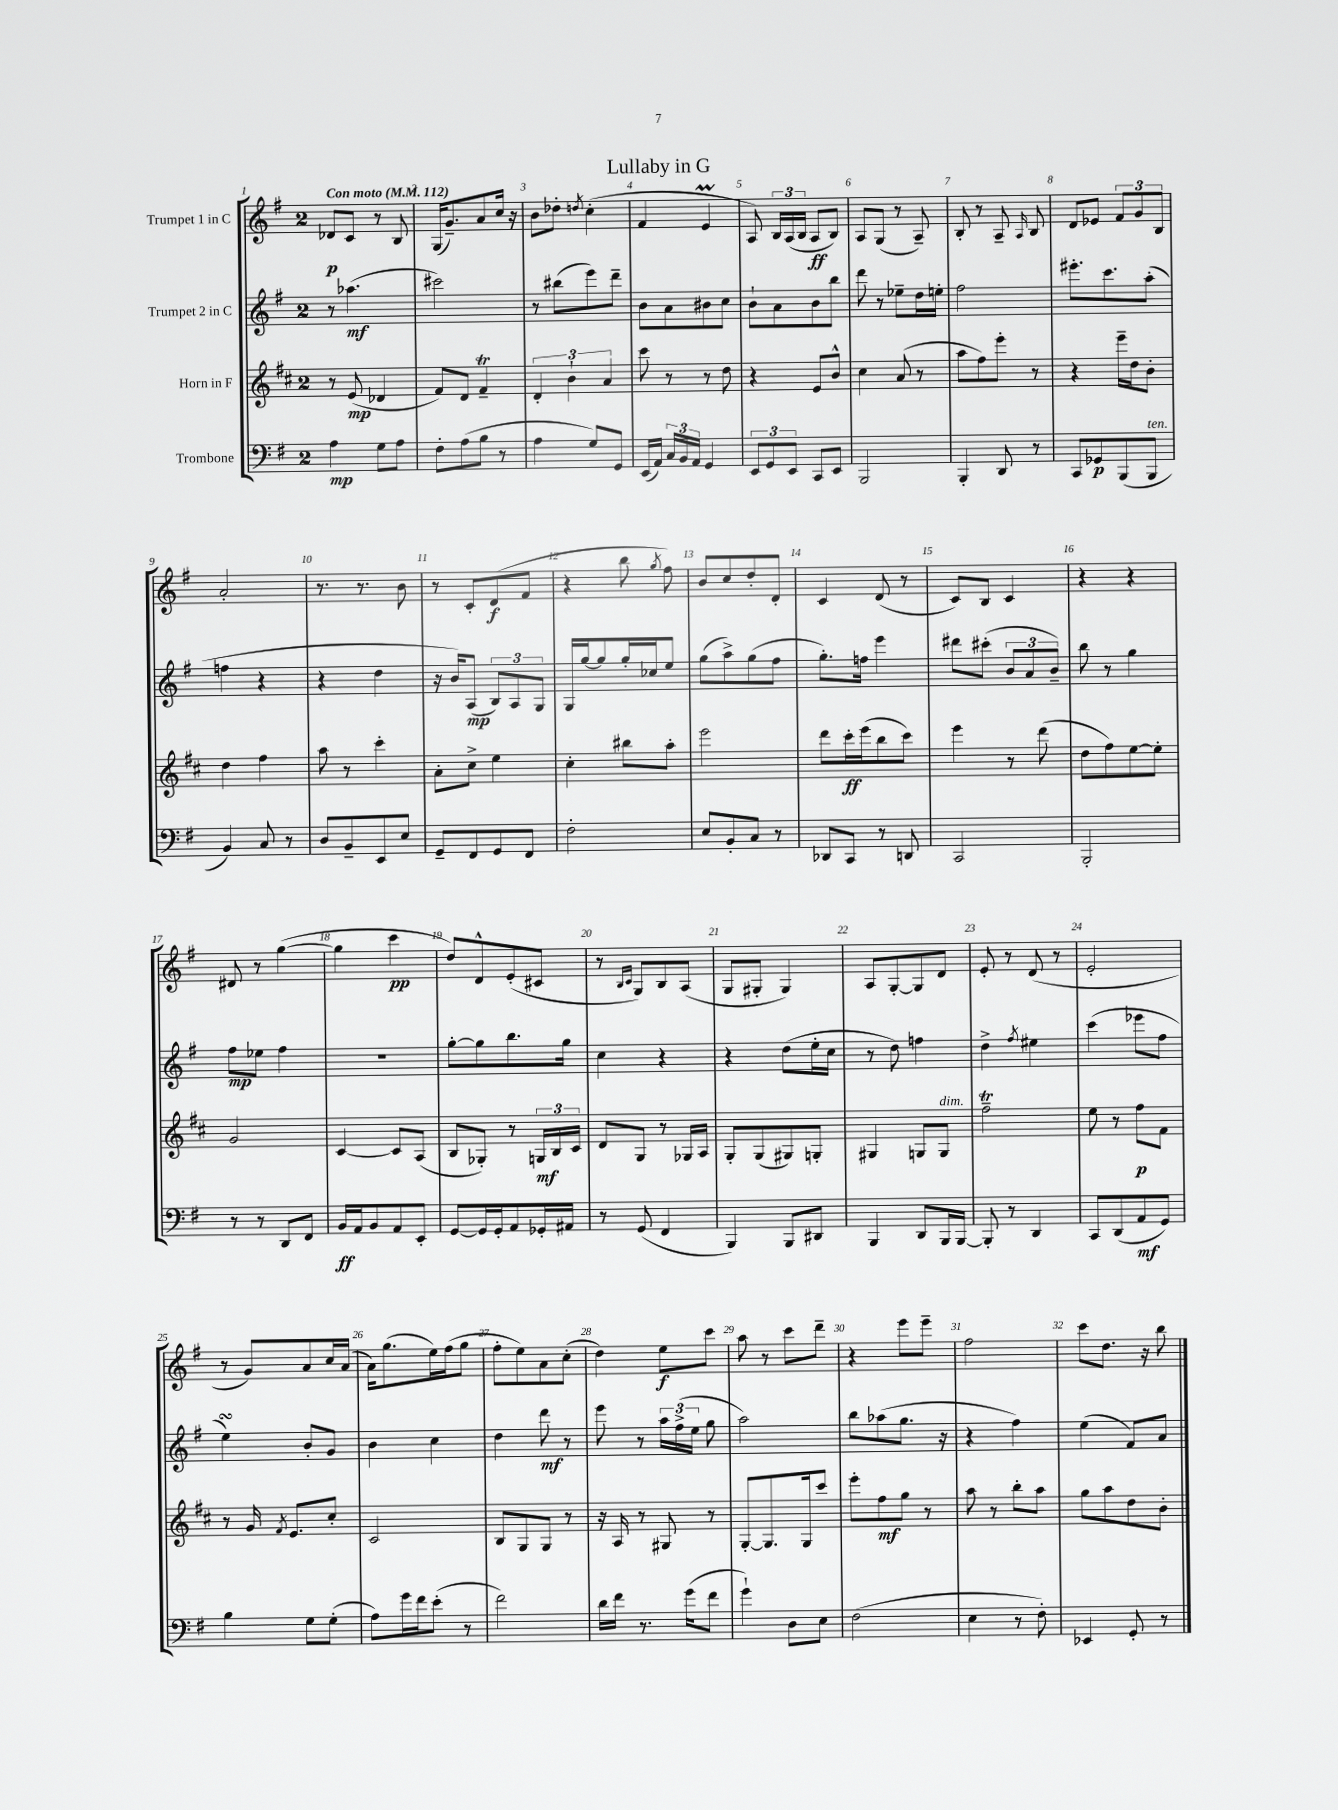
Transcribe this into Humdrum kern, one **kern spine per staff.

**kern	**dynam	**kern	**dynam	**kern	**dynam	**kern	**dynam
*part4	*part4	*part3	*part3	*part2	*part2	*part1	*part1
*staff4	*staff4	*staff3	*staff3	*staff2	*staff2	*staff1	*staff1
*I"Trombone	*	*I"Horn in F	*	*I"Trumpet 2 in C	*	*I"Trumpet 1 in C	*
*clefF4	*	*clefG2	*	*clefG2	*	*clefG2	*
*k[f#]	*	*k[f#c#]	*	*k[f#]	*	*k[f#]	*
*M2/4	*	*M2/4	*	*M2/4	*	*M2/4	*
*MM112	*	*MM112	*	*MM112	*	*MM112	*
=1	=1	=1	=1	=1	=1	=1	=1
!	!	!	!	!	!	!LO:TX:a:B:t=Con moto	!
4A\	mp	8r	.	8r	.	8d-X/L	p
.	.	(8e/	mp	(4.aa-X\	mf	8c/J	.
8G\L	.	4d-X/	.	.	.	8r	.
8A\J	.	.	.	.	.	8B/	.
=2	=2	=2	=2	=2	=2	=2	=2
8F#'\L	.	8f#/L)	.	2ccc#X\)	.	(16G/KL	.
.	.	.	.	.	.	8.g~/)	.
(8A\	.	8d/J	.	.	.	.	.
8B\J	.	4f#t~/	.	.	.	8a/	.
8r	.	.	.	.	.	16cc/Jk	.
.	.	.	.	.	.	16r	.
=3	=3	=3	=3	=3	=3	=3	=3
4A\	.	6d'/	.	8r	.	8b\L	.
.	.	.	.	(8bb#X\L	.	8dd-X'\J	.
.	.	6b`\	.	.	.	.	.
.	.	.	.	.	.	8qddn/	.
8G/L)	.	.	.	8eee\)	.	(4cc'\	.
.	.	6a/	.	.	.	.	.
8GG/J	.	.	.	8ddd~\J	.	.	.
=4	=4	=4	=4	=4	=4	=4	=4
(16EE/LL	.	8ccc#\	.	8b\L	.	4f#/	.
16AA/JJ)	.	.	.	.	.	.	.
24C/LL	.	8r	.	8a\	.	.	.
24BB/	.	.	.	.	.	.	.
24AA/JJ	.	.	.	.	.	.	.
4GG/	.	8r	.	8b#X\	.	4eM/	.
.	.	8dd\	.	8cc\J	.	.	.
=5	=5	=5	=5	=5	=5	=5	=5
12EE/L	.	4r	.	8b`\L	.	8A/)	.
12GG/	.	.	.	.	.	.	.
.	.	.	.	8a\	.	24B/LL	.
12EE/J	.	.	.	.	.	(24A/	.
.	.	.	.	.	.	24B/JJ	.
8CC/L	.	8e/L	.	8b\	.	8A/L	ff
8EE/J	.	8b^^/J	.	8bb\J	.	8B/J)	.
=6	=6	=6	=6	=6	=6	=6	=6
2BBB/	.	4cc#\	.	8ddd\	.	8A/L	.
.	.	.	.	8r	.	(8G/J	.
.	.	(8a/	.	8ee-X~\L	.	8r	.
.	.	8r	.	16dd\L	.	8A~/)	.
.	.	.	.	16een'\JJ	.	.	.
=7	=7	=7	=7	=7	=7	=7	=7
4BBB'/	.	8aa\L	.	2ff#\	.	8B'/	.
.	.	8ff#\)	.	.	.	8r	.
8DD/	.	8eee'\J	.	.	.	8A~/	.
.	.	.	.	.	.	16qqA/	.
8r	.	8r	.	.	.	8B/	.
=8	=8	=8	=8	=8	=8	=8	=8
8CC/L	.	4r	.	8.eee#X'\L	.	8d/L	.
8GG-X/	p	.	.	.	.	8e-X/J	.
.	.	.	.	8.ccc\	.	.	.
(8BBB/	.	16eee~\LL	.	.	.	12f#/L	.
.	.	16dd\J	.	.	.	.	.
.	.	.	.	.	.	12g/	.
!LO:TX:a:i:t=ten.	!	!	!	!	!	!	!
8BBB/J	.	8b'\J	.	(8aa'\J	.	.	.
.	.	.	.	.	.	12B/J	.
!!LO:LB:g=z
=9	=9	=9	=9	=9	=9	=9	=9
4BB/)	.	4dd\	.	4ffn\	.	2a'/	.
8C/	.	4ff#\	.	4r	.	.	.
8r	.	.	.	.	.	.	.
=10	=10	=10	=10	=10	=10	=10	=10
8D/L	.	8aa\	.	4r	.	8.r	.
8BB~/	.	8r	.	.	.	.	.
.	.	.	.	.	.	8.r	.
8EE/	.	4ccc#'\	.	4dd\	.	.	.
8E/J	.	.	.	.	.	8b\	.
=11	=11	=11	=11	=11	=11	=11	=11
8GG~/L	.	8a'\L	.	16r	.	8r	.
.	.	.	.	16b/KL)	.	.	.
8FF#/	.	8cc#^\J	.	(8A/J	mp	8c'/L	.
8GG/	.	4ee\	.	12B/L)	.	(8d/	f
.	.	.	.	12A/	.	.	.
8FF#/J	.	.	.	.	.	8f#/J	.
.	.	.	.	12G/J	.	.	.
=12	=12	=12	=12	=12	=12	=12	=12
2F#'\	.	4cc#'\	.	16G/LL	.	4r	.
.	.	.	.	[16gg/J	.	.	.
.	.	.	.	8gg/]	.	.	.
.	.	8bb#X\L	.	16gg'/L	.	8bb\	.
.	.	.	.	16cc-X/J	.	.	.
.	.	.	.	.	.	8qgg/	.
.	.	8aa'\J	.	8ee/J	.	8ff#\)	.
=13	=13	=13	=13	=13	=13	=13	=13
8E/L	.	2eee\	.	(8gg\L	.	8b/L	.
8BB'/	.	.	.	8aa^\)	.	8cc/	.
8C/J	.	.	.	(8gg\	.	8dd'/	.
8r	.	.	.	8ff#\J	.	8d'/J	.
=14	=14	=14	=14	=14	=14	=14	=14
8DD-X/L	.	8ddd\L	.	8.gg'\L)	.	4c/	.
8CC/J	.	16ccc#'\L	ff	.	.	.	.
.	.	(16eee\J	.	16ffn\Jk	.	.	.
8r	.	8bb\	.	4eee\	.	(8d/	.
8DDn/	.	8ccc#\J)	.	.	.	8r	.
=15	=15	=15	=15	=15	=15	=15	=15
2CC/	.	4eee\	.	8ddd#X\L	.	8c/L)	.
.	.	.	.	(8ccc#X'\J	.	8B/J	.
.	.	8r	.	12b/L	.	4c/	.
.	.	.	.	12a/	.	.	.
.	.	(8ddd\	.	.	.	.	.
.	.	.	.	12b~/J)	.	.	.
=16	=16	=16	=16	=16	=16	=16	=16
2BBB'/	.	8dd\L	.	8bb\	.	4r	.
.	.	8ff#\)	.	8r	.	.	.
.	.	[8ee\	.	4gg\	.	4r	.
.	.	8ee'\J]	.	.	.	.	.
!!LO:LB:g=z
=17	=17	=17	=17	=17	=17	=17	=17
8r	.	2g/	.	8ff#\L	mp	8d#X/	.
8r	.	.	.	8ee-X\J	.	8r	.
8DD/L	.	.	.	4ff#\	.	([4gg\	.
8FF#/J	.	.	.	.	.	.	.
=18	=18	=18	=18	=18	=18	=18	=18
16BB/LL	ff	[4c#/	.	2r	.	4gg\]	.
16AA/J	.	.	.	.	.	.	.
8BB/	.	.	.	.	.	.	.
8AA/	.	8c#/L]	.	.	.	4ccc\	pp
8EE'/J	.	(8A/J	.	.	.	.	.
=19	=19	=19	=19	=19	=19	=19	=19
[8GG/L	.	8B/L	.	[8gg'\L	.	8dd/L)	.
16GG/L]	.	8G-X'/J)	.	8gg\]	.	8d^^/	.
16GG'/J	.	.	.	.	.	.	.
8AA/	.	8r	.	8.bb\	.	(8e'/	.
16GG-X'/L	.	24Gn/LL	mf	.	.	8c#X/J	.
.	.	24B/	.	.	.	.	.
16AA#X/JJ	.	.	.	16gg\Jk	.	.	.
.	.	24c#/JJ	.	.	.	.	.
=20	=20	=20	=20	=20	=20	=20	=20
8r	.	8d/L	.	4cc\	.	8r	.
.	.	.	.	.	.	16qqB/LL	.
.	.	.	.	.	.	16qqc/JJ	.
(8GG/	.	8G/J	.	.	.	8G/L)	.
4FF#/	.	8r	.	4r	.	8B/	.
.	.	16G-X/LL	.	.	.	(8A/J	.
.	.	16A/JJ	.	.	.	.	.
=21	=21	=21	=21	=21	=21	=21	=21
4BBB/)	.	8G'/L	.	4r	.	8G/L	.
.	.	(8G/	.	.	.	8G#X'/J	.
8BBB/L	.	8G#X/)	.	(8dd\L	.	4G#/)	.
8DD#X/J	.	8Gn'/J	.	16ee'\L	.	.	.
.	.	.	.	16cc\JJ	.	.	.
=22	=22	=22	=22	=22	=22	=22	=22
4BBB/	.	4G#X/	.	8r	.	8A/L	.
.	.	.	.	8dd\)	.	[8G'/	.
8DD/L	.	8Gn/L	.	4ffn\	.	8G/]	.
!	!	!LO:TX:a:i:t=dim.	!	!	!	!	!
16BBB/L	.	8G/J	.	.	.	8d/J	.
[16BBB/JJ	.	.	.	.	.	.	.
=23	=23	=23	=23	=23	=23	=23	=23
8BBB'/]	.	2ff#t~\	.	4dd^\	.	8e'/	.
8r	.	.	.	.	.	8r	.
.	.	.	.	8qff#/	.	.	.
4DD/	.	.	.	4ee#X\	.	(8d/	.
.	.	.	.	.	.	8r	.
=24	=24	=24	=24	=24	=24	=24	=24
8CC/L	.	8ee\	.	(4ccc\	.	2e'/	.
(8DD/	.	8r	.	.	.	.	.
8AA/	mf	8ff#\L	p	8eee-X\L	.	.	.
8GG/J)	.	8f#\J	.	8ff#\J	.	.	.
!!LO:LB:g=z
=25	=25	=25	=25	=25	=25	=25	=25
4B\	.	8r	.	4eesSSS\)	.	8r	.
.	.	16g/	.	.	.	8g/L)	.
.	.	8qf#/	.	.	.	.	.
.	.	8.e/L	.	.	.	.	.
8G\L	.	.	.	8b'/L	.	8a/	.
(8G'\J	.	8cc#'/J	.	8g/J	.	16cc/L	.
.	.	.	.	.	.	(16a/JJ	.
=26	=26	=26	=26	=26	=26	=26	=26
8A\L)	.	2c#/	.	4b\	.	16a\KL)	.
.	.	.	.	.	.	(8.gg\	.
16g\L	.	.	.	.	.	.	.
16f#\J	.	.	.	.	.	.	.
(8e'\J	.	.	.	4cc\	.	16ee\L)	.
.	.	.	.	.	.	(16ff#\J	.
8r	.	.	.	.	.	8gg\J	.
=27	=27	=27	=27	=27	=27	=27	=27
2f#\)	.	8B/L	.	4dd\	.	8ff#'\L	.
.	.	8G/	.	.	.	8ee\)	.
.	.	8G/J	.	8ddd\	mf	8a\	.
.	.	8r	.	8r	.	(8cc'\J	.
=28	=28	=28	=28	=28	=28	=28	=28
16d\LL	.	16r	.	8eee\	.	4dd\)	.
16f#\JJ	.	16A/	.	.	.	.	.
8.r	.	8r	.	8r	.	.	.
.	.	8G#X/	.	24aa\LL	.	8ee\L	f
.	.	.	.	(24ff#^\	.	.	.
(16g\KL	.	.	.	.	.	.	.
.	.	.	.	24ee\JJ	.	.	.
8f#\J	.	8r	.	8gg\	.	8ccc\J	.
=29	=29	=29	=29	=29	=29	=29	=29
4g`\)	.	[8G'/L	.	2aa\)	.	8aa\	.
.	.	8.G/]	.	.	.	8r	.
8D\L	.	.	.	.	.	8ccc\L	.
.	.	16G/k	.	.	.	.	.
8E\J	.	8ccc#/J	.	.	.	8ddd~\J	.
=30	=30	=30	=30	=30	=30	=30	=30
(2F#\	.	8eee'\L	.	8bb\L	.	4r	.
.	.	8ff#\	mf	(8aa-X\	.	.	.
.	.	8gg\J	.	8.gg\J	.	8eee\L	.
.	.	8r	.	.	.	8eee~\J	.
.	.	.	.	16r	.	.	.
=31	=31	=31	=31	=31	=31	=31	=31
4E\	.	8aa\	.	4r	.	2ff#\	.
.	.	8r	.	.	.	.	.
8r	.	8bb'\L	.	4ff#\)	.	.	.
8F#'\)	.	8aa\J	.	.	.	.	.
=32	=32	=32	=32	=32	=32	=32	=32
4EE-X/	.	8gg\L	.	(4ee\	.	8ccc\L	.
.	.	8aa\	.	.	.	8.dd\J	.
8GG'/	.	8dd\	.	8f#/L)	.	.	.
.	.	.	.	.	.	16r	.
8r	.	8b'\J	.	8a/J	.	8bb\	.
==	==	==	==	==	==	==	==
*-	*-	*-	*-	*-	*-	*-	*-
